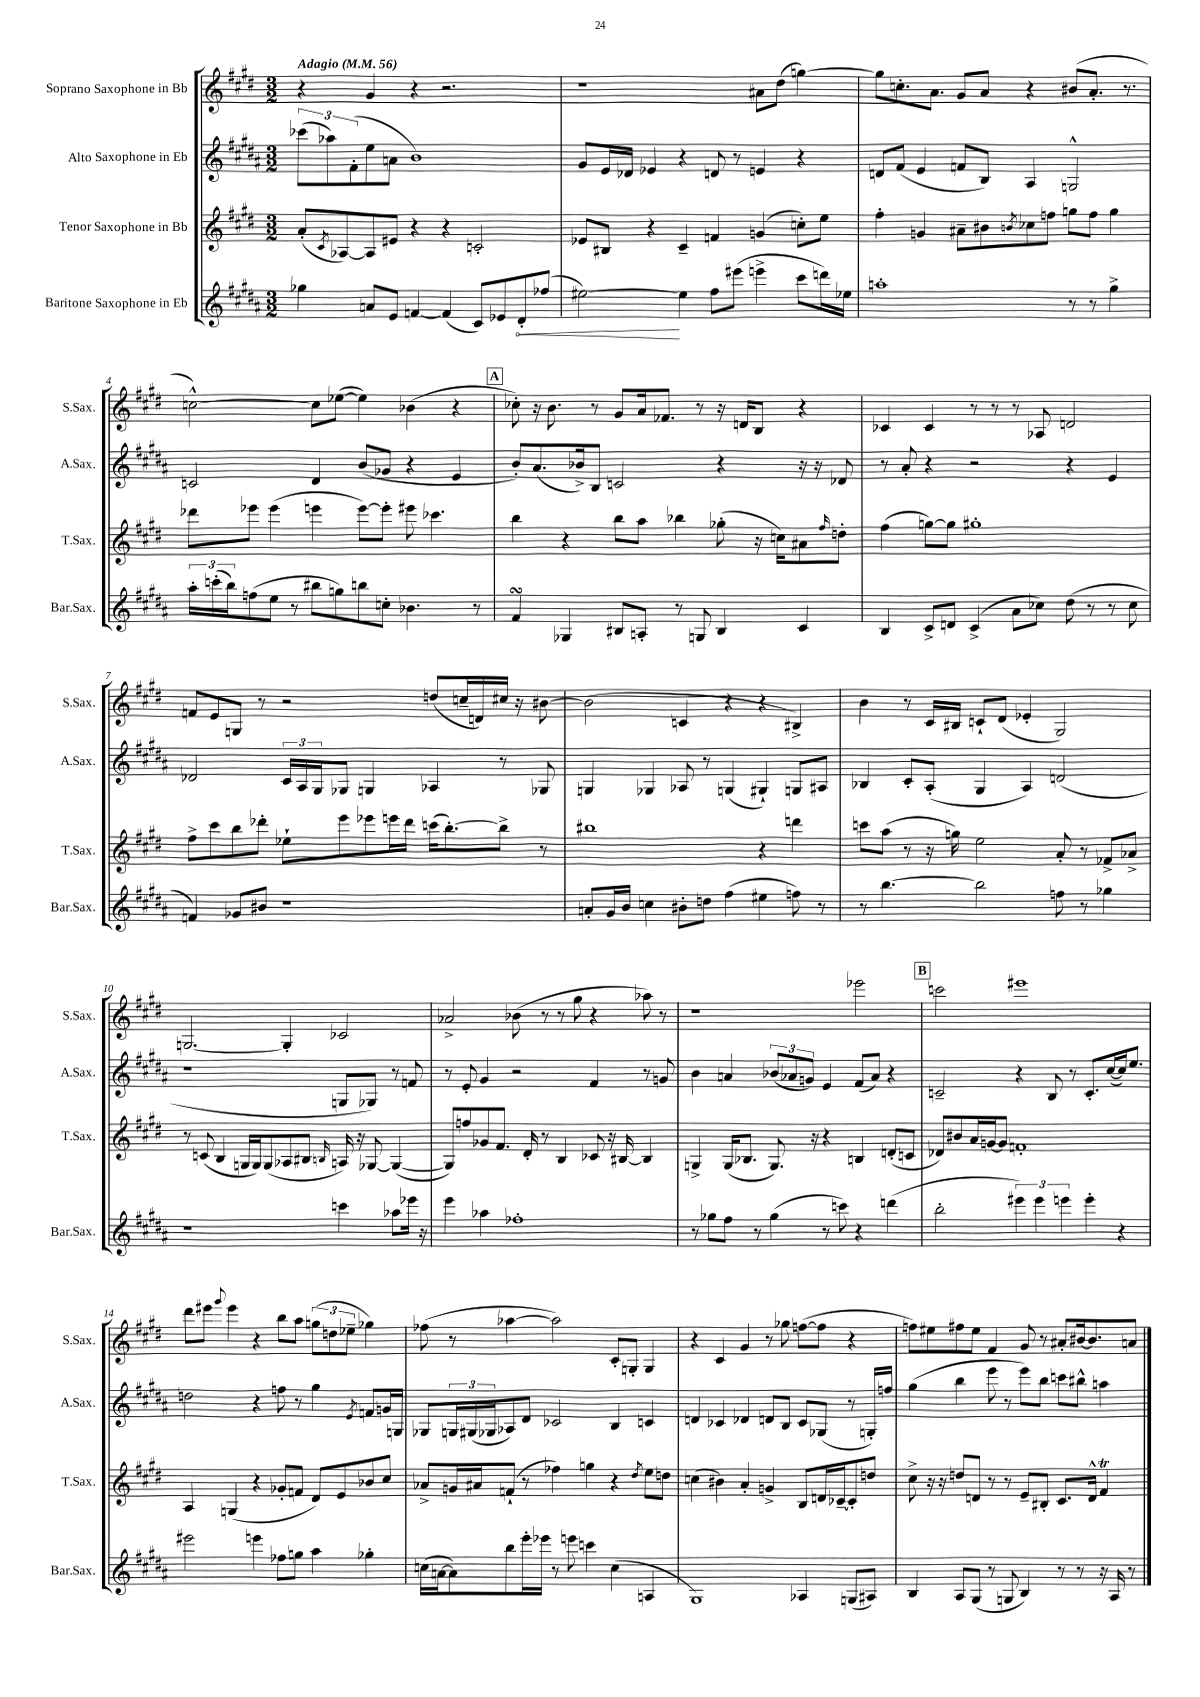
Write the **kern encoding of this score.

**kern	**dynam	**kern	**kern	**kern
*part4	*part4	*part3	*part2	*part1
*staff4	*staff4	*staff3	*staff2	*staff1
*I"Baritone Saxophone in Eb	*	*I"Tenor Saxophone in Bb	*I"Alto Saxophone in Eb	*I"Soprano Saxophone in Bb
*I'Bar.Sax.	*	*I'T.Sax.	*I'A.Sax.	*I'S.Sax.
*clefG2	*	*clefG2	*clefG2	*clefG2
*k[f#c#g#d#a#]	*	*k[f#c#g#d#]	*k[f#c#g#d#a#]	*k[f#c#g#d#]
*M3/2	*	*M3/2	*M3/2	*M3/2
*MM56	*	*MM56	*MM56	*MM56
=1	=1	=1	=1	=1
!	!	!	!	!LO:TX:a:B:t=Adagio
4gg-X\	.	(8a'/L	(12ccc-X\L	4r
.	.	.	12aa-X\)	.
.	.	8qc#/	.	.
.	.	[8A-X/)	.	.
.	.	.	(12f#'\	.
8an/L	.	8A-/]	8ee\	4g#/
8e/J	.	8e#X/J	8an\J	.
[4fn/	.	4r	1b)	4r
(4f/]	.	4r	.	2.r
8c#/L)	.	2cn'/	.	.
8e-X/	.	.	.	.
!	!LO:HP:b	!	!	!
8d#'/	<	.	.	.
(8ff-X/J	.	.	.	.
=2	=2	=2	=2	=2
[2ee#X\)	.	8e-X/L	8g#/L	1r
.	.	8B#X/J	16e/L	.
.	.	.	16d-X/JJ	.
.	.	4r	4e-X/	.
4ee#\]	[	4c#~/	4r	.
8ff#\L	.	4fn/	8dn/	.
(8eee#X\J	.	.	8r	.
4eeen^\	.	(4gn/	4en/	8a#X\L
.	.	.	.	(8dd#\J
8ccc#\L	.	8ccn'\L)	4r	[4ggn\)
16dddn\L)	.	8ee\J	.	.
16ee-X\JJ	.	.	.	.
=3	=3	=3	=3	=3
1aan'	.	4ff#'\	8dn/L	8gg\L]
.	.	.	(8f#/J	8.ccn'\
.	.	4gn/	4e/	.
.	.	.	.	8.a\J
.	.	8a#X~\L	8fn/L	8g#/L
.	.	8b#X\	8B/J)	8a/J
.	.	8qbn/	.	.
.	.	8cc-X\	4A#/	4r
.	.	8ffn\J	.	.
8r	.	8ggn\L	2Gn^^/	(8b#X/L
8r	.	8ff\J	.	8.a'/J
4gg#^\	.	4gg\	.	.
.	.	.	.	8.r
!!LO:LB:g=z
=4	=4	=4	=4	=4
24aa#'\LL	.	8ddd-X\L	2cn/	[2ccn^^\)
(24cccn'\	.	.	.	.
24bb\J)	.	.	.	.
(8ffn\	.	8eee-X\J	.	.
8ee\J	.	(4eee-\	.	.
8r	.	.	.	.
8bb#X\L	.	4eeen\	4d#/	8cc\L]
8ggn\)	.	.	.	([8ee-X\J
8bbn\	.	[8eee\L)	(8b/L	4ee-\])
8ccn'\J	.	8eee'\J]	8g-X/J	.
4.b-X\	.	8eee#X\	4r	(4b-X\
.	.	4.ccc-X\	.	.
.	.	.	4e/	4r
8r	.	.	.	.
!!LO:REH:place=s1:t=A
=5	=5	=5	=5	=5
4f#sSSS/	.	4bb\	8b'/L)	8cc-X'\)
.	.	.	(8.a#/	16r
.	.	.	.	8.b\
4G-X/	.	4r	.	.
.	.	.	16b-X^/k)	.
.	.	.	8B/J	8r
8B#X/L	.	8bb\L	2cn/	8g#/L
8An'/J	.	8aa\J	.	16a/k
.	.	.	.	8.f-X/J
8r	.	4bb-X\	.	.
8Gn/	.	.	.	8r
4B#/	.	(8gg-X'\	4r	16r
.	.	.	.	16dn/KL
.	.	16r	.	8B/J
.	.	16ccn\KL)	.	.
4c#/	.	8a#X\	16r	4r
.	.	.	16r	.
.	.	16qqff#/	.	.
.	.	8ddn'\J	8d-X/	.
=6	=6	=6	=6	=6
4B/	.	(4ff#\	8r	4c-X/
.	.	.	8a#'/	.
8c#^/L	.	[8ggn\L)	4r	4c-/
8dn/J	.	8gg\J]	.	.
(4c#^/	.	1gg#X'	2r	8r
.	.	.	.	8r
8a#\L	.	.	.	8r
8cc-X\J)	.	.	.	8A-X/
(8dd#\	.	.	4r	2dn/
8r	.	.	.	.
8r	.	.	4e/	.
8cc-\	.	.	.	.
!!LO:LB:g=z
=7	=7	=7	=7	=7
4fn/)	.	8ff#^\L	2d-X/	8fn/L
.	.	8ccc#\	.	8e/
8g-X/L	.	8bb\	.	8Gn/J
8b#X/J	.	8ddd-X'\J	.	8r
1r	.	8ee-X`\L	24c#/LL	2r
.	.	.	24A#/	.
.	.	.	24G#/J	.
.	.	8eee\	8G-X/J	.
.	.	8eee-X\	4Gn/	.
.	.	16eeen\L	.	.
.	.	16ddd-\JJ	.	.
.	.	(16cccn\KL	4A-X/	(8ddn/L
.	.	[8.bb'\)	.	.
.	.	.	.	16ccn~/L
.	.	.	.	16dn/)
.	.	8bb^\J]	8r	16cc#X/JJ
.	.	.	.	16r
.	.	8r	8G-X/	[8b#X\
=8	=8	=8	=8	=8
8an'/L	.	1bb#X	4Gn/	(2b#\]
16g#/L	.	.	.	.
16b/JJ	.	.	.	.
4ccn\	.	.	4G-X/	.
8b#X'\L	.	.	8A-X/	4cn/
8ddn\J	.	.	8r	.
(4ff#\	.	.	(4Gn/	4r
4ee#X\	.	4r	4G#X`/)	4r
8ffn\)	.	4dddn\	8Gn/L	4B#X^/)
8r	.	.	8A#X/J	.
=9	=9	=9	=9	=9
8r	.	8cccn\L	4B-X/	4b\
[4.bb\	.	(8aa\J	.	.
.	.	8r	8c#'/L	8r
.	.	16r	(8A#'/J	16c#/LL
.	.	16ggn\)	.	16B#X/JJ
2bb\]	.	2ee\	4G#/	8cn`/L
.	.	.	.	(8d#/J
.	.	.	4A#/)	4e-X'/
8ffn\	.	8a'/	(2dn/	2G#/)
8r	.	8r	.	.
4gg-X\	.	8f-X^/L	.	.
.	.	8a-X^/J	.	.
!!LO:LB:g=z
=10	=10	=10	=10	=10
1r	.	8r	1r	[2.Gn/
.	.	(8cn/	.	.
.	.	4B/	.	.
.	.	16Gn/LL	.	.
.	.	16G/J)	.	.
.	.	(8G/	.	.
.	.	8A-X/	.	4G'/]
.	.	8B#X/J	.	.
.	.	16qqBn/	.	.
4cccn\	.	16An/)	8Gn/L	2c-X/
.	.	16r	.	.
.	.	[8G-X/	8G-X/J)	.
8aa-X\L	.	(4G-/_	8r	.
16eee-X\Jk	.	.	8fn/	.
16r	.	.	.	.
=11	=11	=11	=11	=11
4eee\	.	8G-/L])	8r	2a-X^/
.	.	8ffn/	8e'/	.
4aa-X\	.	8g-X/	4g#/	.
.	.	8.f#/J	.	.
1ff-X'	.	.	2r	(8b-X\
.	.	16d#'/	.	.
.	.	8r	.	8r
.	.	4B/	.	8r
.	.	.	.	8gg#\
.	.	8c-X/	4f#/	4r
.	.	16r	.	.
.	.	[16B#X/	.	.
.	.	4B#/]	8r	8aa-X\)
.	.	.	8gn/	8r
=12	=12	=12	=12	=12
8r	.	4Gn^/	4b\	1r
8gg-X\L	.	.	.	.
8ff#\J	.	(16G/KL	4an/	.
.	.	8.B-X/J	.	.
8r	.	.	.	.
(4gg-\	.	8.G/)	(12b-X/L	.
.	.	.	12a-X/	.
.	.	.	12gn/J)	.
.	.	16r	.	.
8r	.	4r	4e/	.
8cccn\)	.	.	.	.
4r	.	4Bn/	(8f#/L	2eee-X\
.	.	.	8a-/J)	.
(4dddn\	.	(8dn'/L	4r	.
.	.	8cn/J	.	.
!!LO:REH:place=s1:t=B
=13	=13	=13	=13	=13
2bb'\	.	8d-X/L)	2cn~/	2cccn\
.	.	8b#X/	.	.
.	.	16a/L	.	.
.	.	[16gn/J	.	.
.	.	8g/J]	.	.
6eee#X\)	.	1fn'	4r	1eee#X
6eee#\	.	.	.	.
.	.	.	8B/	.
6eeen\	.	.	.	.
.	.	.	8r	.
4eee'\	.	.	8.c'/L	.
.	.	.	([16cc#/L	.
4r	.	.	16cc#/J])	.
.	.	.	8.ee/J	.
!!LO:LB:g=z
=14	=14	=14	=14	=14
2eee#X\	.	4A/	2ddn\	8ddd#\L
.	.	.	.	8eee#X\J
.	.	.	.	8qqggg#/
.	.	(4Gn/	.	4eee#\
4eeen\	.	4r	4r	4r
8ff-X\L	.	8g-X'/L	8ffn\	8bb\L
8ggn\J	.	8fn/J	8r	8aa\J
4aa#\	.	8d#/L)	4gg#\	(12ggn\L
.	.	.	.	12ddn\
.	.	8e/	.	.
.	.	.	.	12ee-X~\J
.	.	.	8qe/	.
4gg-X'\	.	8b-X/	8fn/L	4gg-X\)
.	.	8cc#/J	16gn/L	.
.	.	.	16Gn/JJ	.
=15	=15	=15	=15	=15
(16ccn\LL	.	8a-X^/L	8G-X/L	(8ff-X\
[16an\J	.	.	.	.
8a\])	.	16gn/L	24Gn/L	8r
.	.	.	(24G#X/	.
.	.	16a#X/J	.	.
.	.	.	24G-X/J	.
8bb\	.	(8fn`/J	8A-X/)	[4aa-X\
16eee'\L	.	8r	8d#/J	.
16eee-X\JJ	.	.	.	.
8r	.	4ff-X\)	2c-X/	2aa-\])
8eeen\	.	.	.	.
4cccn\	.	4ggn\	.	.
(4cc\	.	4r	4B/	8c#'/L
.	.	.	.	8Gn'/J
.	.	8qdd#/	.	.
4An/	.	8ee\L	4cn/	4G/
.	.	8ddn\J	.	.
=16	=16	=16	=16	=16
1G#)	.	(4ccn\	4dn/	4r
.	.	4b#X\)	4c-X/	4c#/
.	.	4a'/	4d-X/	4g#/
.	.	4gn^/	8dn/L	8r
.	.	.	8B/J	8gg-X\
4A-X/	.	8B/L	8c-/L	([8ffn\L
.	.	16dn/L	(8G-X/J	8ff\J]
.	.	[16c-X~/J	.	.
(8Gn/L	.	8c-'/]	8r	4r
8A#X/J)	.	8ddn/J	16Gn'/LL)	.
.	.	.	16ffn/JJ	.
=17	=17	=17	=17	=17
4B/	.	8cc#^\	(4gg#\	8ffn\L)
.	.	16r	.	8ee#X\
.	.	16r	.	.
8A#/L	.	8ddn/L	4bb\	8ff#X\
(8G#/J	.	8dn/J	.	8ee#\J
8r	.	8r	8eee\	4f#/
8Gn/	.	8r	8r	.
4B/)	.	8e~/L	8eee\L)	8g#/
.	.	8B#X'/J	8bb\J	8r
8r	.	8.c#/L	8cccn\L	8a#X'/L
8r	.	.	8bb#X^^\J	[16b#X/k
.	.	16d^^/Jk	.	8.b#/]
16r	.	4f#T/	4aan\	.
16A#/	.	.	.	.
8r	.	.	.	8an/J
==	==	==	==	==
*-	*-	*-	*-	*-
